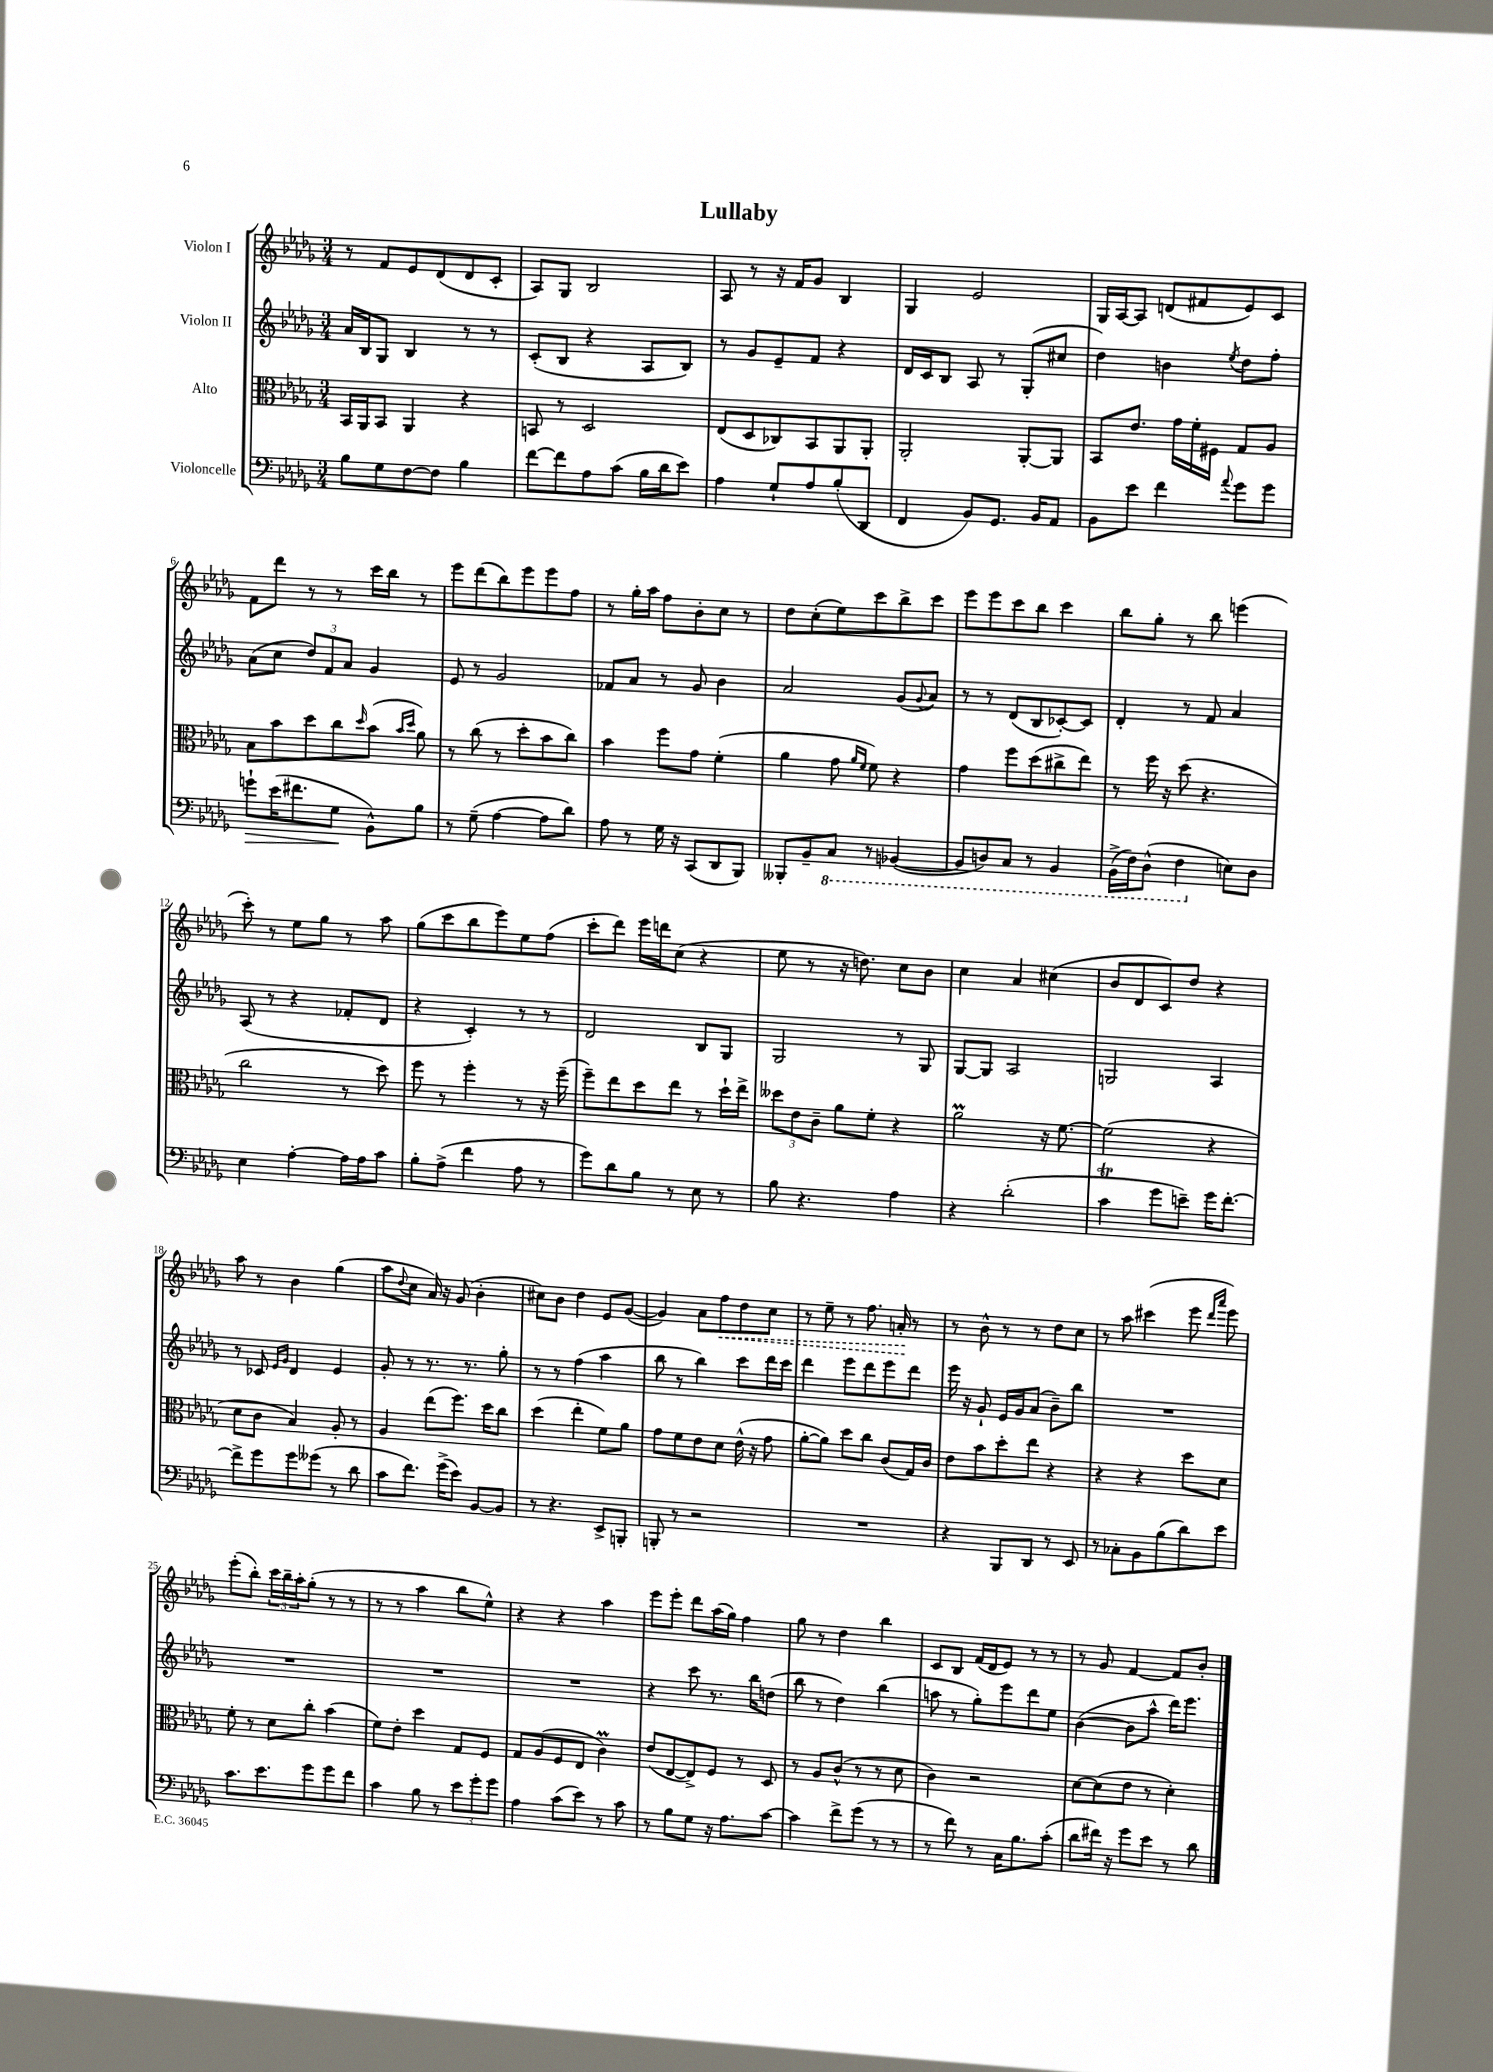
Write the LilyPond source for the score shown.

\header { title = "Lullaby" }
<<
\new StaffGroup <<
\new Staff = "s0" \with { instrumentName = "Violon I" } {
    \clef treble \key des \major \numericTimeSignature \time 3/4
    r8 f'8 ees'8 des'8( des'8 c'8-. |
    aes8) ges8 bes2 |
    aes8 r8 r16 f'16 ges'8 bes4 |
    ges4 ees'2 |
    ges16 aes16~ aes8 d'8( fis'8 ees'8) c'8 |
    f'8 des'''8 r8 r8 c'''16 bes''16 r8 |
    ees'''8 des'''8( bes''8) ees'''8 ees'''8 f''8 |
    r8 ges''16-. aes''16 f''8 bes'8-. c''8 r8 |
    des''8 c''8-.( ees''8) c'''8 bes''8-> c'''8 |
    ees'''8 ees'''8 c'''8 bes''8 c'''4 |
    bes''8 ges''8-. r8 bes''8 e'''4( |
    c'''8-.) r8 ees''8 ges''8 r8 aes''8 |
    ges''8( c'''8 bes''8 ees'''8) ees''8 f''8( |
    c'''8-. des'''8) ees'''16 d'''16 c''8( r4 |
    ees''8 r8 r16 d''8.) c''8 bes'8 |
    c''4 aes'4 cis''4( |
    bes'8 des'8 c'8) des''8 r4 |
    aes''8 r8 bes'4 ges''4( |
    aes''8 \appoggiatura { des''8 } c''8 aes'16) r16 ges'8( bes'4-. |
    cis''8) bes'8 des''4 ees'8 ges'8~( |
    ges'4) aes'8 \once \override Hairpin.style = #'dashed-line f''8\< des''8 c''8 |
    r8 ees''8-- r8 f''8. a'16-.\! r8 |
    r8 bes'8-^ r8 r8 des''8 c''8 |
    r8 aes''8 cis'''4( ees'''8 \grace { des'''16 aes'''16 } ees'''8) |
    ees'''8-.( bes''8-.) \tuplet 3/2 { c'''16 bes''16-- aes''16-. } ges''8-.( r8 r8 |
    r8 r8 aes''4 bes''8 ees''8-^) |
    r4 r4 aes''4 |
    ees'''8 ees'''8-. des'''8 aes''16( ges''16) f''4 |
    ges''8 r8 des''4 bes''4 |
    c'8 bes8 f'16( des'16 ees'8) r8 r8 |
    r8 ges'8 f'4~ f'8 bes'8-. \bar "|." |
}
\new Staff = "s1" \with { instrumentName = "Violon II" } {
    \clef treble \key des \major \numericTimeSignature \time 3/4
    aes'16 bes16 ges8 bes4 r8 r8 |
    c'8-.( bes8 r4 aes8 bes8) |
    r8 ges'8 ees'8-- f'8 r4 |
    des'16 c'16 bes8 aes8 r8 ges8-.( cis''8 |
    des''4) b'4 \acciaccatura { ees''8 } des''8 f''8-. |
    aes'8( c''8 \tuplet 3/2 { des''8) f'8 aes'8 } ges'4 |
    ees'8 r8 ges'2 |
    fes'8 aes'8 r8 ges'8 bes'4 |
    aes'2 ges'8( \appoggiatura { ges'8 } aes'8) |
    r8 r8 des'8( bes8 ces'8~-.) ces'8 |
    des'4-. r8 f'8 aes'4 |
    aes8( r8 r4 fes'8-. des'8 |
    r4 c'4-.) r8 r8 |
    des'2 bes8 ges8 |
    ges2 r8 ges8 |
    ges8~ ges8 aes2 |
    g2 aes4 |
    r8 ces'8 \grace { ees'16 ges'16 } des'4 ees'4 |
    ges'8-. r8 r8. r8. ges''8-. |
    r8 r8 f''4( aes''4 |
    bes''8 r8 bes''4) c'''8 des'''16 c'''16 |
    des'''4 ees'''8 des'''8 ees'''8 des'''8 |
    ees'''16 r16 ges'8-! ees'16 ges'16 aes'8( bes'8--) bes''8 |
    R2. |
    R2. |
    R2. |
    R2. |
    r4 c'''8 r8. bes''16 d''8( |
    bes''8 r8 des''4) bes''4( |
    a''8 r8 ges''8-.) ees'''8 des'''8 ees''8 |
    bes'4~( bes'8 aes''8-^ des'''16) ees'''8. \bar "|." |
}
\new Staff = "s2" \with { instrumentName = "Alto" } {
    \clef alto \key des \major \numericTimeSignature \time 3/4
    bes,16 aes,16 bes,8 aes,4 r4 |
    b,8 r8 des2 |
    ees8( des8 ces8) bes,8 aes,8 aes,8-. |
    aes,2-. aes,8~-. aes,8 |
    bes,8 ees'8. ges'16 f'16-. fis16 ges8 aes8 |
    bes8 bes'8 des''8 c''8 \grace { des''16 } bes'8( \grace { bes'16 des''16 } aes'8) |
    r8 c''8( r8 des''8-. bes'8 c''8) |
    bes'4 f''8 ges'8 f'4-.( |
    aes'4 ges'8 \grace { aes'16 f'16 } f'8) r4 |
    ges'4 f''8 des''8( cis''8-> ees''8) |
    r8 f''16 r16 des''8( r4. |
    c''2 r8 des''8) |
    f''8 r8 f''4-. r8 r16 f''16--( |
    f''8--) ees''8 des''8 ees''8 r8 des''16-! ees''16-> |
    \tuplet 3/2 { deses''8 ees'8 c'8-- } aes'8 f'8-. r4 |
    aes'2\prall r16 f'8.~ |
    f'2( r4 |
    des'8 c'8 bes4) aes8-. r8 |
    aes4 ees''8( f''8.) des''16 c''8 |
    des''4( ees''4-. f'8) aes'8 |
    ges'8 f'8 ees'8 des'8 ees'16-^( r16 ges'8 |
    aes'8~-. aes'8) des''8 c''8 c'8( ges16) c'16 |
    ees'8 bes'8 des''8-. ees''8 r4 |
    r4 r4 des''8 des'8 |
    f'8-. r8 des'8 c''8-. bes'4( |
    f'8) ees'8-. des''4 ges8 f8 |
    ges8 aes8( f8 ees8 c'4\prall) |
    ees'8( ees8~ ees8->) f8 r8 des8 |
    r8 aes8 c'8-^( r8 r8 des'8 |
    c'4) r2 |
    des'8~ des'8( ees'8 r8 des'4-.) \bar "|." |
}
\new Staff = "s3" \with { instrumentName = "Violoncelle" } {
    \clef bass \key des \major \numericTimeSignature \time 3/4
    bes8 ges8 f8~ f8 bes4 |
    f'8~ f'8 aes8 c'8( bes16 des'16 ees'8) |
    aes4 ges8-! aes8 bes8-.( des,8 |
    f,4 bes,8) ges,8. bes,16 aes,8 |
    bes,8 ees'8 f'4 \appoggiatura { aes'8 } ges'8 ges'8 |
    g'8-!\> ees'16( fis'8. ges8\! bes,8-^) bes8 |
    r8 ges8--( aes4~ aes8 des'8) |
    aes8 r8 ges16 r16 c,8( des,8 bes,,8) |
    beses,,8-. bes,8-- \ottava #-1 c,8 r8 bes,,4~( |
    bes,,8 d,8) c,8 r8 bes,,4 |
    bes,,16->( f,16) des,8-^( f,4 \ottava #0 e8) des8 |
    ees4 aes4~-. aes16 aes16 c'8 |
    bes8-. aes8->( f'4 aes8 r8 |
    ges'8) des'8 bes8 r8 ees8 r8 |
    bes8 r4. aes4 |
    r4 des'2-.( |
    c'4\trill ges'8 e'8--) ges'16 f'8.~-. |
    f'8-> ges'8 ges'8 geses'8( r8 des'8 |
    c'8 f'8.) ges'16->( ees'8) bes,8~ bes,8 |
    r8 r4. ees,8-> b,,8-. |
    b,,8-. r8 r2 |
    R2. |
    r4 bes,,8 des,8 r8 ees,8 |
    r8 ces8-. bes,8 bes8( des'8) ees'8 |
    c'8. ees'8. ges'8 ges'8 f'8 |
    c'4 bes8 r8 \tuplet 3/2 { ees'8 ges'8-. ges'8 } |
    aes4 c'8( ees'8) r8 c'8 |
    r8 bes8 ges8 r16 aes8. c'8~ |
    c'4 f'8-> ges'8( r8 r8 |
    r8 f'8) r8 c16 bes8. c'8-.( |
    des'8 fis'16) r16 ges'8 ees'8 r8 des'8 \bar "|." |
}
>>
>>
